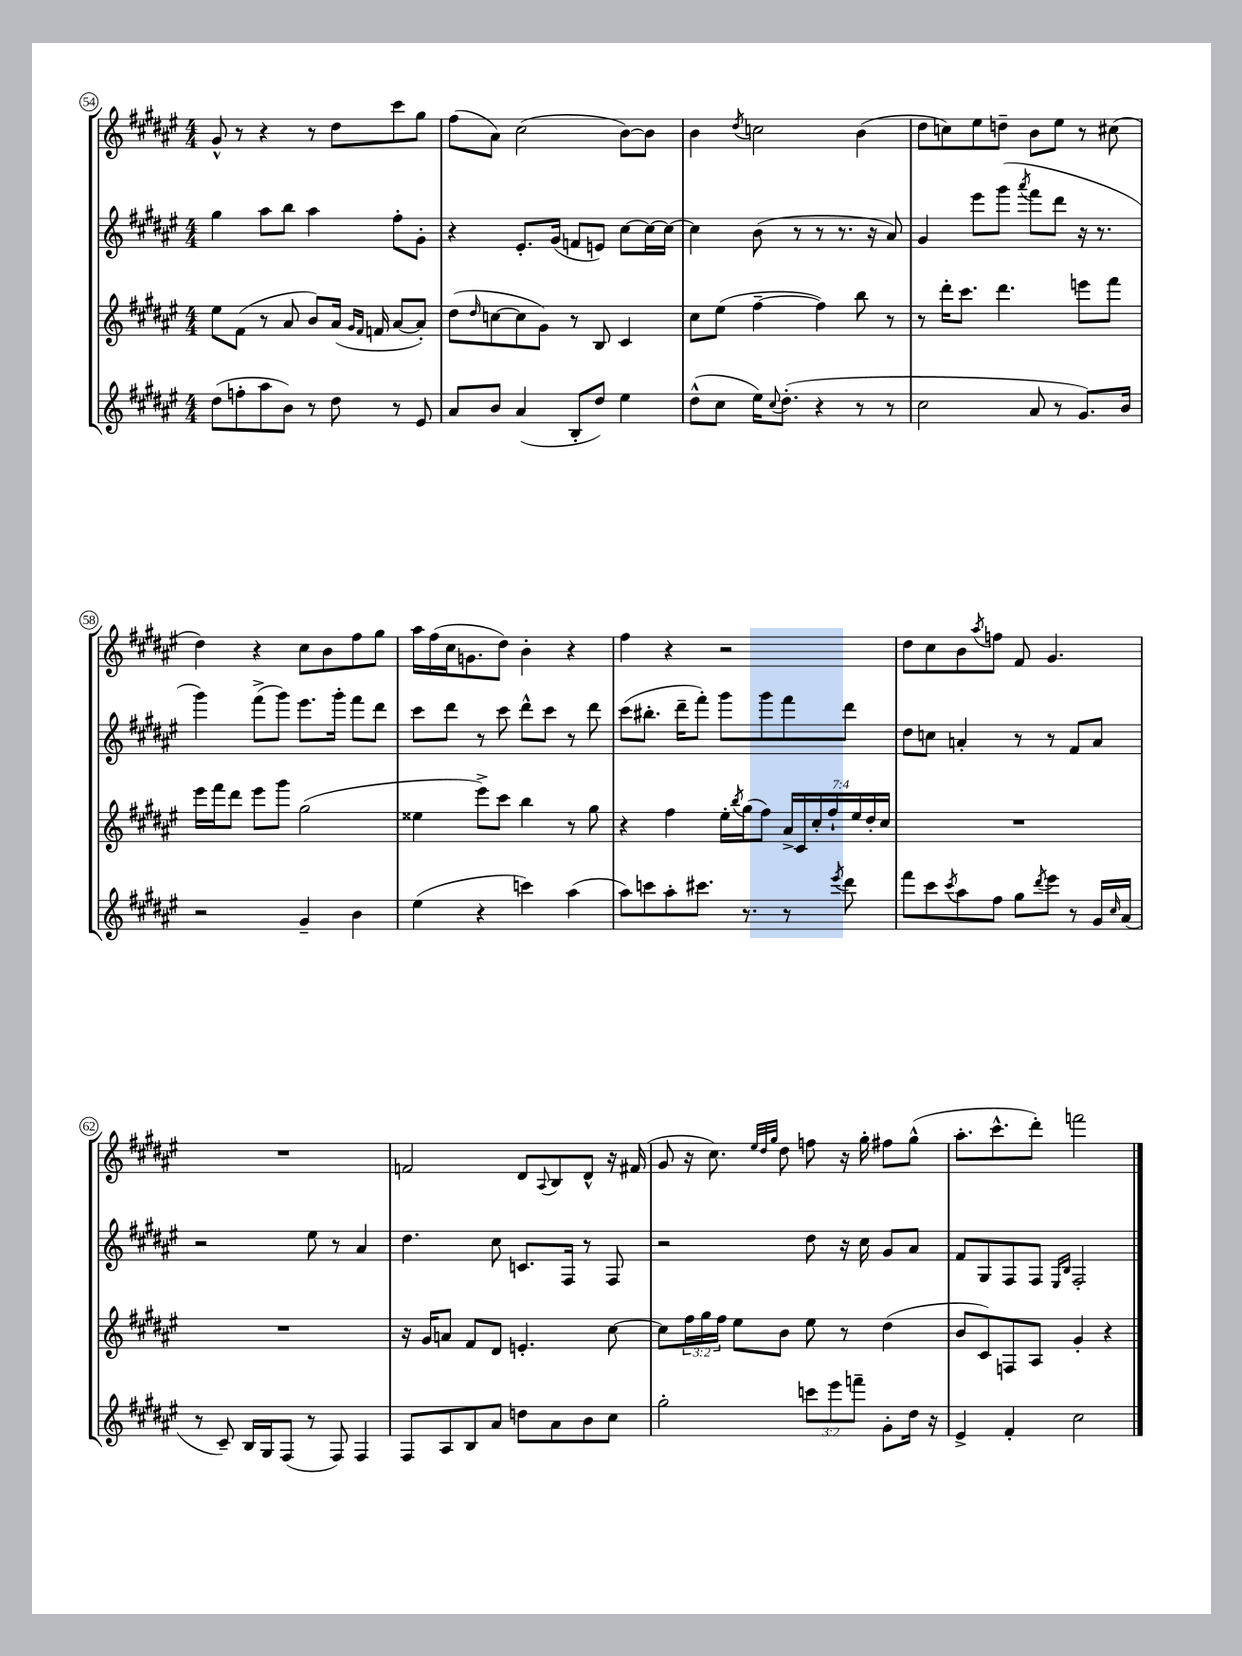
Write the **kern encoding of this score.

**kern	**kern	**kern	**kern
*staff4	*staff3	*staff2	*staff1
*clefG2	*clefG2	*clefG2	*clefG2
*k[f#c#g#d#a#e#]	*k[f#c#g#d#a#e#]	*k[f#c#g#d#a#e#]	*k[f#c#g#d#a#e#]
*M4/4	*M4/4	*M4/4	*M4/4
(8dd#	8ee#	4gg#	8g#^^
8ff'	(8f#	.	8r
8aa#	8r	8aa#	4r
8b)	8a#	8bb	.
8r	8b)	4aa#	8r
8dd#	(16a#	.	8dd#
.	16qqg#	.	.
.	16qqf#	.	.
.	16f	.	.
8r	[8a#	8ff#'	8ccc#
8e#	8a#'])	8g#'	8gg#
=	=	=	=
8a#	(8dd#	4r	(8ff#
.	16qqdd#	.	.
8b	[8cc	.	8a#)
(4a#	8cc]	8.e#'	(2cc#
.	8g#)	.	.
.	.	(16g#	.
8B'	8r	8f	.
8dd#)	8B	8e)	.
4ee#	4c#	[8cc#	[8b)
.	.	16cc#_	8b]
.	.	16cc#_	.
=	=	=	=
(8dd#^^	8cc#	4cc#]	4b
8cc#	(8ee#	.	.
.	.	.	8qdd#
16ee#)	[4ff#~	(8b	2cc
8qqcc#	.	.	.
(8.dd#'	.	.	.
.	.	8r	.
4r	4ff#])	8r	.
.	.	8.r	.
8r	8bb	.	(4b
.	.	16r	.
8r	8r	8a#)	.
=	=	=	=
2cc#	8r	4g#	8dd#
.	16ddd#'	.	8cc)
.	8.ccc#	.	.
.	.	8eee#	8ee#
.	4.ddd#	(8ggg#	8dd~
.	.	8qaaa#	.
8a#	.	8fff#	8b
8r	.	8ddd#	8ee#
8.g#)	8eee	16r	8r
.	.	8.r	.
.	8fff#	.	(8cc#
16b	.	.	.
=	=	=	=
2r	16eee#	4ggg#)	4dd#)
.	16fff#	.	.
.	8ddd#	.	.
.	8eee#	(8fff#^	4r
.	8ggg#	8ggg#)	.
4g#~	(2gg#	8.eee#	8cc#
.	.	.	8b
.	.	16ggg#'	.
4b	.	8fff#	8ff#
.	.	8ddd#	8gg#
=	=	=	=
(4ee#	4ee##	8ccc#	16aa#
.	.	.	(16ff#
.	.	8ddd#	16cc#
.	.	.	8.g
4r	8eee#^)	8r	.
.	8ccc#	8ccc#	8dd#)
4ccc)	4bb	8ddd#^^	4b'
.	.	8ccc#	.
(4aa#	8r	8r	4r
.	8gg#	8ddd#	.
=	=	=	=
8aa#)	4r	(8ccc#	4ff#
8ccc	.	8.bb#'	.
8aa#'	4ff#	.	4r
.	.	16ddd#~	.
8.ccc#	.	8fff#')	.
.	16ee#'	8ggg#	2r
.	8qbb	.	.
8.r	(16gg#	.	.
.	8ff#)	8ggg#	.
8r	28a#^	8fff#	.
.	28c#	.	.
.	28cc#'	.	.
.	28ff#`	.	.
8qeee#	.	.	.
8ddd#	.	8ddd#	.
.	28ee#	.	.
.	28dd#'	.	.
.	28cc#	.	.
=	=	=	=
8fff#	1r	8dd#	8dd#
8ccc#	.	8cc	8cc#
8qccc#	.	.	.
8aa#	.	4a'	8b
.	.	.	8qaa#
8ff#	.	.	8ff
8gg#	.	8r	8f#
8qddd#	.	.	.
8eee#	.	8r	4.g#
8r	.	8f#	.
16g#	.	8a	.
16qqcc#	.	.	.
(16a#	.	.	.
=	=	=	=
8r	1r	2r	1r
8c#~)	.	.	.
16B	.	.	.
16G#	.	.	.
(8F#	.	.	.
8r	.	8ee#	.
8F#)	.	8r	.
4F#	.	4a#	.
=	=	=	=
8F#	16r	4.dd#	2f
.	16g#	.	.
8A#	8a	.	.
8B	8f#	.	.
8a#	8d#	8cc#	.
8dd	4.e'	8.c	8d#
.	.	.	8qqA#
8a#	.	.	8B
.	.	16F#	.
8b	.	8r	8d#^^
8cc#	[8cc#	8F#	16r
.	.	.	(16f#
=	=	=	=
2gg#'	8cc#]	2r	8g#
.	24ff#	.	16r
.	24gg#	.	.
.	.	.	8.cc#)
.	24ff#	.	.
.	8ee#	.	.
.	.	.	32qqee#
.	.	.	32qqdd#
.	.	.	32qqgg#
.	8b	.	8dd#
12ccc	8ee#	8dd#	8ff
12eee#	.	.	.
.	8r	16r	16r
12fff~	.	.	.
.	.	16cc#	16gg#'
8g#'	(4dd#	8g#	8ff#
16dd#	.	8a#	(8gg#^^
16r	.	.	.
=	=	=	=
4e#^	8b	8f#	8.aa#'
.	8c#)	8G#	.
.	.	.	8.ccc#^^
4f#'	8F	8F#	.
.	8A#	8F#	8ddd#')
.	.	16qqE#	.
.	.	16qqB	.
2cc#	4g#'	2F#'	2fff
.	4r	.	.
==	==	==	==
*-	*-	*-	*-
